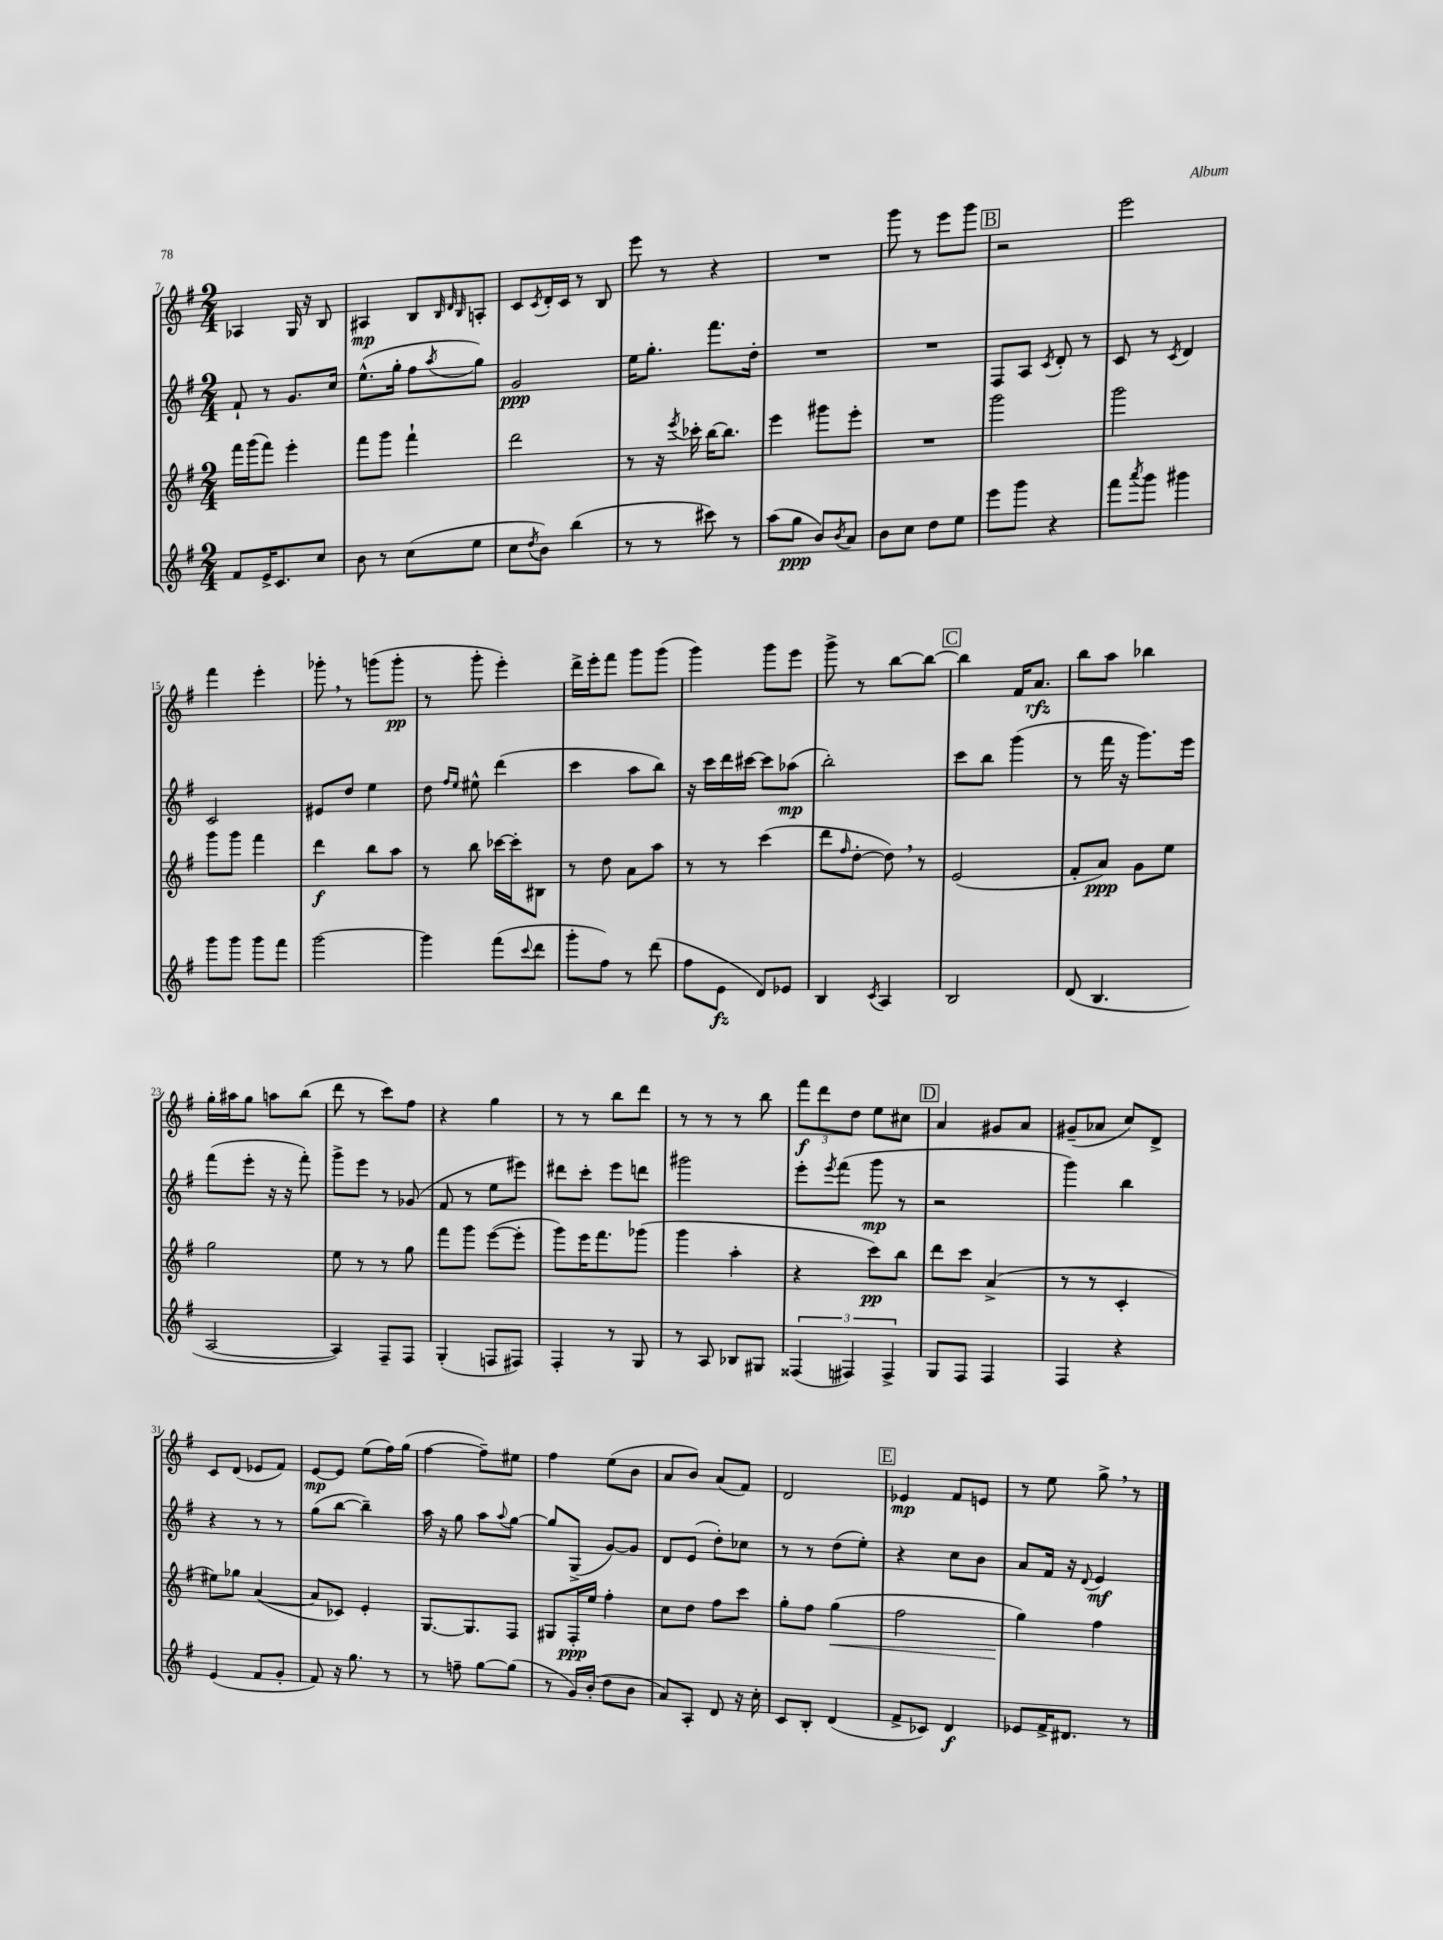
<<
\new StaffGroup <<
\new Staff = "s0" {
    \clef treble \key g \major \numericTimeSignature \time 2/4
    aes4 g16 r16 b8 |
    ais4\mp b8 \grace { b32 d'32 b32 } a8-. |
    c'8 \acciaccatura { c'8 } d'16-. c'16 r8 b8 |
    e'''8 r8 r4 |
    R2 |
    g'''8 r8 e'''8 g'''8 |
    \mark \markup { \box "B" } r2 |
    e'''2 |
    fis'''4 e'''4-. |
    ges'''8-. \breathe r8 g'''8( g'''8-.\pp |
    r8 g'''8-. e'''4-.) |
    d'''16-> e'''16-. fis'''8 g'''8 g'''8( |
    g'''4) g'''8 e'''8 |
    g'''8-> r8 b''8~ b''8~ |
    \mark \markup { \box "C" } b''4 fis'16 a'8.\rfz |
    b''8 a''8 bes''4 |
    g''16-. ais''16 g''8 a''8 b''8( |
    d'''8 r8 c'''8) fis''8 |
    r4 g''4 |
    r8 r8 b''8 d'''8 |
    r8 r8 r8 b''8 |
    \tuplet 3/2 { fis'''8\f d'''8 d''8 } e''8 cis''8 |
    \mark \markup { \box "D" } a'4 gis'8 a'8 |
    gis'8--( aes'8 c''8) d'8-> |
    c'8 d'8( ees'8 fis'8) |
    e'8~\mp e'8 e''8( fis''16) g''16( |
    fis''4~ fis''8--) eis''8 |
    fis''4 e''8( b'8 |
    a'8 b'8) a'8( fis'8) |
    d'2 |
    \mark \markup { \box "E" } ees'4\mp fis'8 e'8 |
    r8 e''8 g''8-> \breathe r8 \bar "|." |
}
\new Staff = "s1" {
    \clef treble \key g \major \numericTimeSignature \time 2/4
    fis'8-! r8 g'8. c''16 |
    e''8.-^( g''16-. fis''8 \acciaccatura { a''8 } g''8) |
    g'2\ppp |
    e''16 g''8.-. fis'''8. d''16-. |
    R2 |
    R2 |
    \mark \markup { \box "B" } fis8 a8 \acciaccatura { c'8 } d'8-. r8 |
    c'8 r8 \acciaccatura { c'8 } d'4 |
    c'2 |
    eis'8 d''8 e''4 |
    d''8 \grace { fis''16 e''16 } eis''8-^ d'''4( |
    c'''4 a''8 b''8) |
    r16 c'''16 d'''16 cis'''16~ cis'''8 aes''8\mp( |
    b''2-.) |
    \mark \markup { \box "C" } c'''8 b''8 g'''4( |
    r8 fis'''16 r16 g'''8.) e'''16 |
    fis'''8( e'''8-. r16 r16 fis'''8-.) |
    g'''8-> e'''8 r8 ges'8( |
    fis'8 r8 e''8 eis'''8) |
    dis'''8 c'''8-. e'''8 d'''8 |
    gis'''2 |
    e'''8-. \acciaccatura { e'''8 } fis'''8( g'''8\mp r8 |
    \mark \markup { \box "D" } r2 |
    g'''4) b''4 |
    r4 r8 r8 |
    g''8( b''8~ b''4--) |
    a''16 r16 g''8 a''8 \appoggiatura { a''8 } g''8~ |
    g''8 g8->( g'8~) g'8 |
    d'8 e'8( d''8-.) ces''8 |
    r8 r8 d''8( e''8-.) |
    \mark \markup { \box "E" } r4 c''8 b'8 |
    a'8 fis'16 r16 \appoggiatura { d'8 } e'4\mf \bar "|." |
}
\new Staff = "s2" {
    \clef treble \key g \major \numericTimeSignature \time 2/4
    fis'''16 g'''16( fis'''8) e'''4-. |
    fis'''8 g'''8 fis'''4-! |
    d'''2 |
    r8 r16 \acciaccatura { e'''8 } ces'''16-. b''16~ b''8. |
    e'''4 gis'''8 e'''8-. |
    R2 |
    \mark \markup { \box "B" } g'''2 |
    g'''2 |
    g'''8 g'''8 fis'''4 |
    d'''4\f b''8 a''8 |
    r8 b''8 ces'''16~ ces'''16-. bis8 |
    r8 d''8 a'8 a''8 |
    r8 r8 c'''4( |
    d'''8 \grace { fis''16 } d''8~-. d''8) \breathe r8 |
    \mark \markup { \box "C" } e'2( |
    fis'8-. a'8\ppp) g'8 e''8 |
    g''2 |
    e''8 r8 r8 g''8 |
    fis'''8 g'''8 e'''8~( e'''8-. |
    g'''8) e'''16 fis'''8. ges'''8( |
    g'''4 a''4-. |
    r4 c'''8\pp) b''8 |
    \mark \markup { \box "D" } d'''8 c'''8 a'4->( |
    r8 r8 c'4-. |
    eis''8) ges''8 a'4~( |
    a'8 ces'8) e'4-. |
    g8.~ g8. fis8 |
    gis8 fis16-.\ppp e''16 fis''4-. |
    c''8 d''8 fis''8 c'''8 |
    g''8-. fis''8 g''4\<( |
    \mark \markup { \box "E" } fis''2 |
    g''4\!) fis''4 \bar "|." |
}
\new Staff = "s3" {
    \clef treble \key g \major \numericTimeSignature \time 2/4
    fis'8 e'16-> c'8. c''8 |
    b'8 r8 c''8( e''8 |
    c''8 \acciaccatura { d''8 } b'8) b''4( |
    r8 r8 cis'''8) r8 |
    a''8( g''8\ppp b'8) \acciaccatura { b'8 } a'8 |
    b'8 c''8 d''8 e''8 |
    \mark \markup { \box "B" } e'''8 g'''8 r4 |
    fis'''8 \acciaccatura { a'''8 } g'''8 gis'''4 |
    g'''8 g'''8 g'''8 fis'''8 |
    g'''2~ |
    g'''4 fis'''8( \appoggiatura { c'''8 } d'''8 |
    g'''8-. fis''8) r8 d'''8( |
    fis''8 e'8\fz d'8) ees'8 |
    b4 \acciaccatura { c'8 } a4 |
    \mark \markup { \box "C" } b2 |
    d'8( b4. |
    a2~ |
    a4) fis8-- fis8 |
    g4-.( f8 fis8) |
    fis4-. r8 g8 |
    r8 a8 bes8 gis8 |
    \tuplet 3/2 { fisis4( fis4) fis4-> } |
    \mark \markup { \box "D" } g8 fis8 fis4 |
    fis4 r4 |
    e'4( fis'8 g'8-. |
    fis'8) r16 g''8. r8 |
    r8 f''8-- g''8~ g''8( |
    r8 g'16) b'16-.( d''8 b'8 |
    a'8) a8-. d'8 r16 c''16-. |
    c'8 b8-. d'4( |
    \mark \markup { \box "E" } fis'8-> ces'8) d'4\f |
    ees'8 fis'16-> dis'8. r8 \bar "|." |
}
>>
>>
\layout { \context { \Score currentBarNumber = #7 } }
